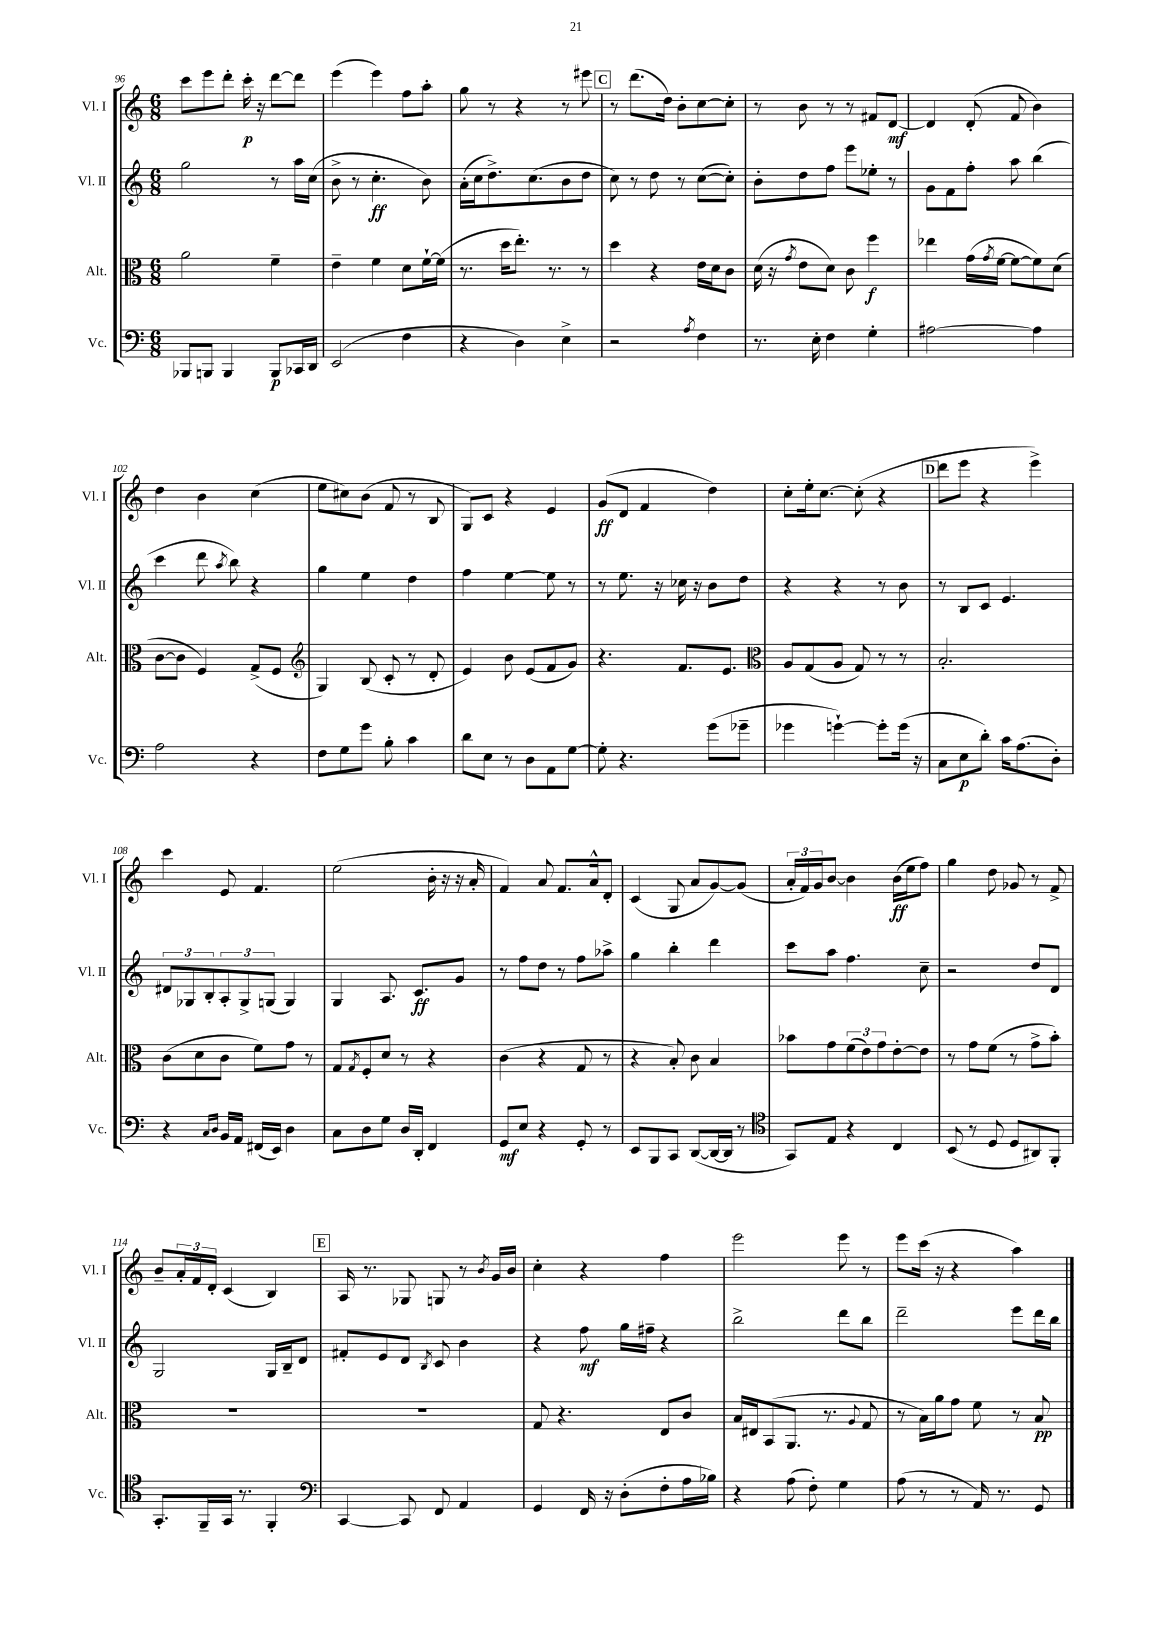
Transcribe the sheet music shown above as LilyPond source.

<<
\new StaffGroup <<
\new Staff = "s0" \with { instrumentName = "Vl. I" shortInstrumentName = "Vl. I" } {
    \clef treble \key c \major \numericTimeSignature \time 6/8
    c'''8 e'''8 d'''8-. c'''16-.\p r16 d'''8~ d'''8 |
    e'''4( e'''4) f''8 a''8-. |
    g''8 r8 r4 r8 eis'''8 |
    \mark \markup { \box "C" } r8 d'''8.( d''16) b'8-. c''8~ c''8-. |
    r8 b'8 r8 r8 fis'8 d'8~\mf |
    d'4 d'8-.( f'8 b'4) |
    d''4 b'4 c''4( |
    e''8 cis''8) b'8( f'8 r8 b8 |
    g8) c'8 r4 e'4 |
    g'8\ff( d'8 f'4 d''4) |
    c''8-. e''16-. c''8.~ c''8-.( r4 |
    \mark \markup { \box "D" } d'''8 e'''8 r4 e'''4->) |
    c'''4 e'8 f'4. |
    e''2( b'16-. r16 r16 a'16-. |
    f'4) a'8 f'8. a'16-^ d'8-. |
    c'4( g8 a'8 g'8~) g'8( |
    \tuplet 3/2 { a'16-. f'16) g'16 } b'8~ b'4 b'16\ff( e''16 f''8) |
    g''4 d''8 ges'8 r8 f'8-> |
    b'8-- \tuplet 3/2 { a'16-. f'16 d'16-. } c'4( b4) |
    \mark \markup { \box "E" } a16 r8. ges8 g8 r8 \acciaccatura { b'8 } g'16 b'16 |
    c''4-. r4 f''4 |
    e'''2 e'''8 r8 |
    e'''8 c'''16( r16 r4 a''4) \bar "|." |
}
\new Staff = "s1" \with { instrumentName = "Vl. II" shortInstrumentName = "Vl. II" } {
    \clef treble \key c \major \numericTimeSignature \time 6/8
    g''2 r8 a''16 c''16( |
    b'8-> r8 c''4.-.\ff b'8) |
    a'16-.( c''16 d''8.->) c''8.( b'8 d''8 |
    \mark \markup { \box "C" } c''8) r8 d''8 r8 c''8~( c''8-.) |
    b'8-. d''8 f''8 e'''8 ees''8-. r8 |
    g'8 f'8 f''8-. a''8 b''4( |
    c'''4 d'''8 \acciaccatura { a''8 } b''8) r4 |
    g''4 e''4 d''4 |
    f''4 e''4~ e''8 r8 |
    r8 e''8. r16 ces''16 r16 b'8 d''8 |
    r4 r4 r8 b'8 |
    \mark \markup { \box "D" } r8 b8 c'8 e'4. |
    \tuplet 3/2 { dis'8 ges8 b8-. } \tuplet 3/2 { a8-. ges8-> g8( } g4) |
    g4 a8. c'8.\ff g'8 |
    r8 f''8 d''8 r8 f''8 aes''8-> |
    g''4 b''4-. d'''4 |
    c'''8 a''8 f''4. c''8-- |
    r2 d''8 d'8 |
    g2 g16 b16-- d'8 |
    \mark \markup { \box "E" } fis'8-. e'8 d'8 \acciaccatura { b8 } c'8 b'4 |
    r4 f''8\mf g''16 fis''16-- r4 |
    b''2-> d'''8 b''8 |
    d'''2-- e'''8 d'''16 b''16 \bar "|." |
}
\new Staff = "s2" \with { instrumentName = "Alt." shortInstrumentName = "Alt." } {
    \clef alto \key c \major \numericTimeSignature \time 6/8
    a'2 f'4-- |
    e'4-- f'4 d'8 f'16~-! f'16( |
    r8. d''16 e''8.-.) r8. r8 |
    \mark \markup { \box "C" } d''4 r4 e'16 d'16 c'8 |
    d'16( r16 \acciaccatura { g'8 } e'8 d'8) c'8 f''4\f |
    ees''4 g'16( \acciaccatura { g'8 } f'16~ f'8~ f'8) d'8( |
    c'8~ c'8 f4) g8->( f8 |
    \clef treble g4) b8( c'8-. r8 d'8-. |
    e'4) b'8 e'8( f'8 g'8) |
    r4. f'8. e'8. |
    \clef alto a8 g8( a8 g8) r8 r8 |
    \mark \markup { \box "D" } b2.-. |
    c'8( d'8 c'8 f'8) g'8 r8 |
    g8 \acciaccatura { g8 } f8-. d'8 r8 r4 |
    c'4( r4 g8 r8 |
    r4 b8-.) c'8 b4 |
    bes'8 g'8 \tuplet 3/2 { f'8( e'8) g'8 } e'8~-. e'8 |
    r8 g'8 f'8( r8 g'8-> b'8-.) |
    R2. |
    \mark \markup { \box "E" } R2. |
    g8 r4. e8 c'8 |
    b16 eis16 b,8( a,8. r8. \appoggiatura { a8 } g8 |
    r8 b16) a'16 g'8 f'8 r8 b8\pp \bar "|." |
}
\new Staff = "s3" \with { instrumentName = "Vc." shortInstrumentName = "Vc." } {
    \clef bass \key c \major \numericTimeSignature \time 6/8
    bes,,8 b,,8 b,,4 b,,8\p ces,16 d,16 |
    e,2( f4 |
    r4 d4) e4-> |
    \mark \markup { \box "C" } r2 \acciaccatura { a8 } f4 |
    r8. e16-. f4 g4-. |
    ais2~ ais4 |
    a2 r4 |
    f8 g8 g'8 b8-. c'4 |
    d'8 e8 r8 d8 a,8 g8~ |
    g8-. r4. g'8( ges'8-- |
    ges'4 g'4~-!) g'8-. g'16( r16 |
    \mark \markup { \box "D" } c8 e8\p d'8-.) c'16 a8.( d8-.) |
    r4 \grace { c16 d16 } b,16 a,16 fis,16( e,16) d4 |
    c8 d8 g8 d16 d,16-. f,4 |
    g,8\mf e8 r4 g,8-. r8 |
    e,8 b,,8 c,8 d,8~( d,16~ d,16 r8 |
    \clef tenor g,8) e8 r4 c4 |
    b,8( r8 d8 d8 ais,8) f,8-. |
    g,8.-. f,16-- g,16 r8. f,4-. |
    \mark \markup { \box "E" } \clef bass c,4~ c,8 f,8 a,4 |
    g,4 f,16 r16 d8-.( f8-. a16 bes16) |
    r4 a8( f8-.) g4 |
    a8( r8 r8 a,16) r8. g,8 \bar "|." |
}
>>
>>
\layout { \context { \Score currentBarNumber = #96 } }
